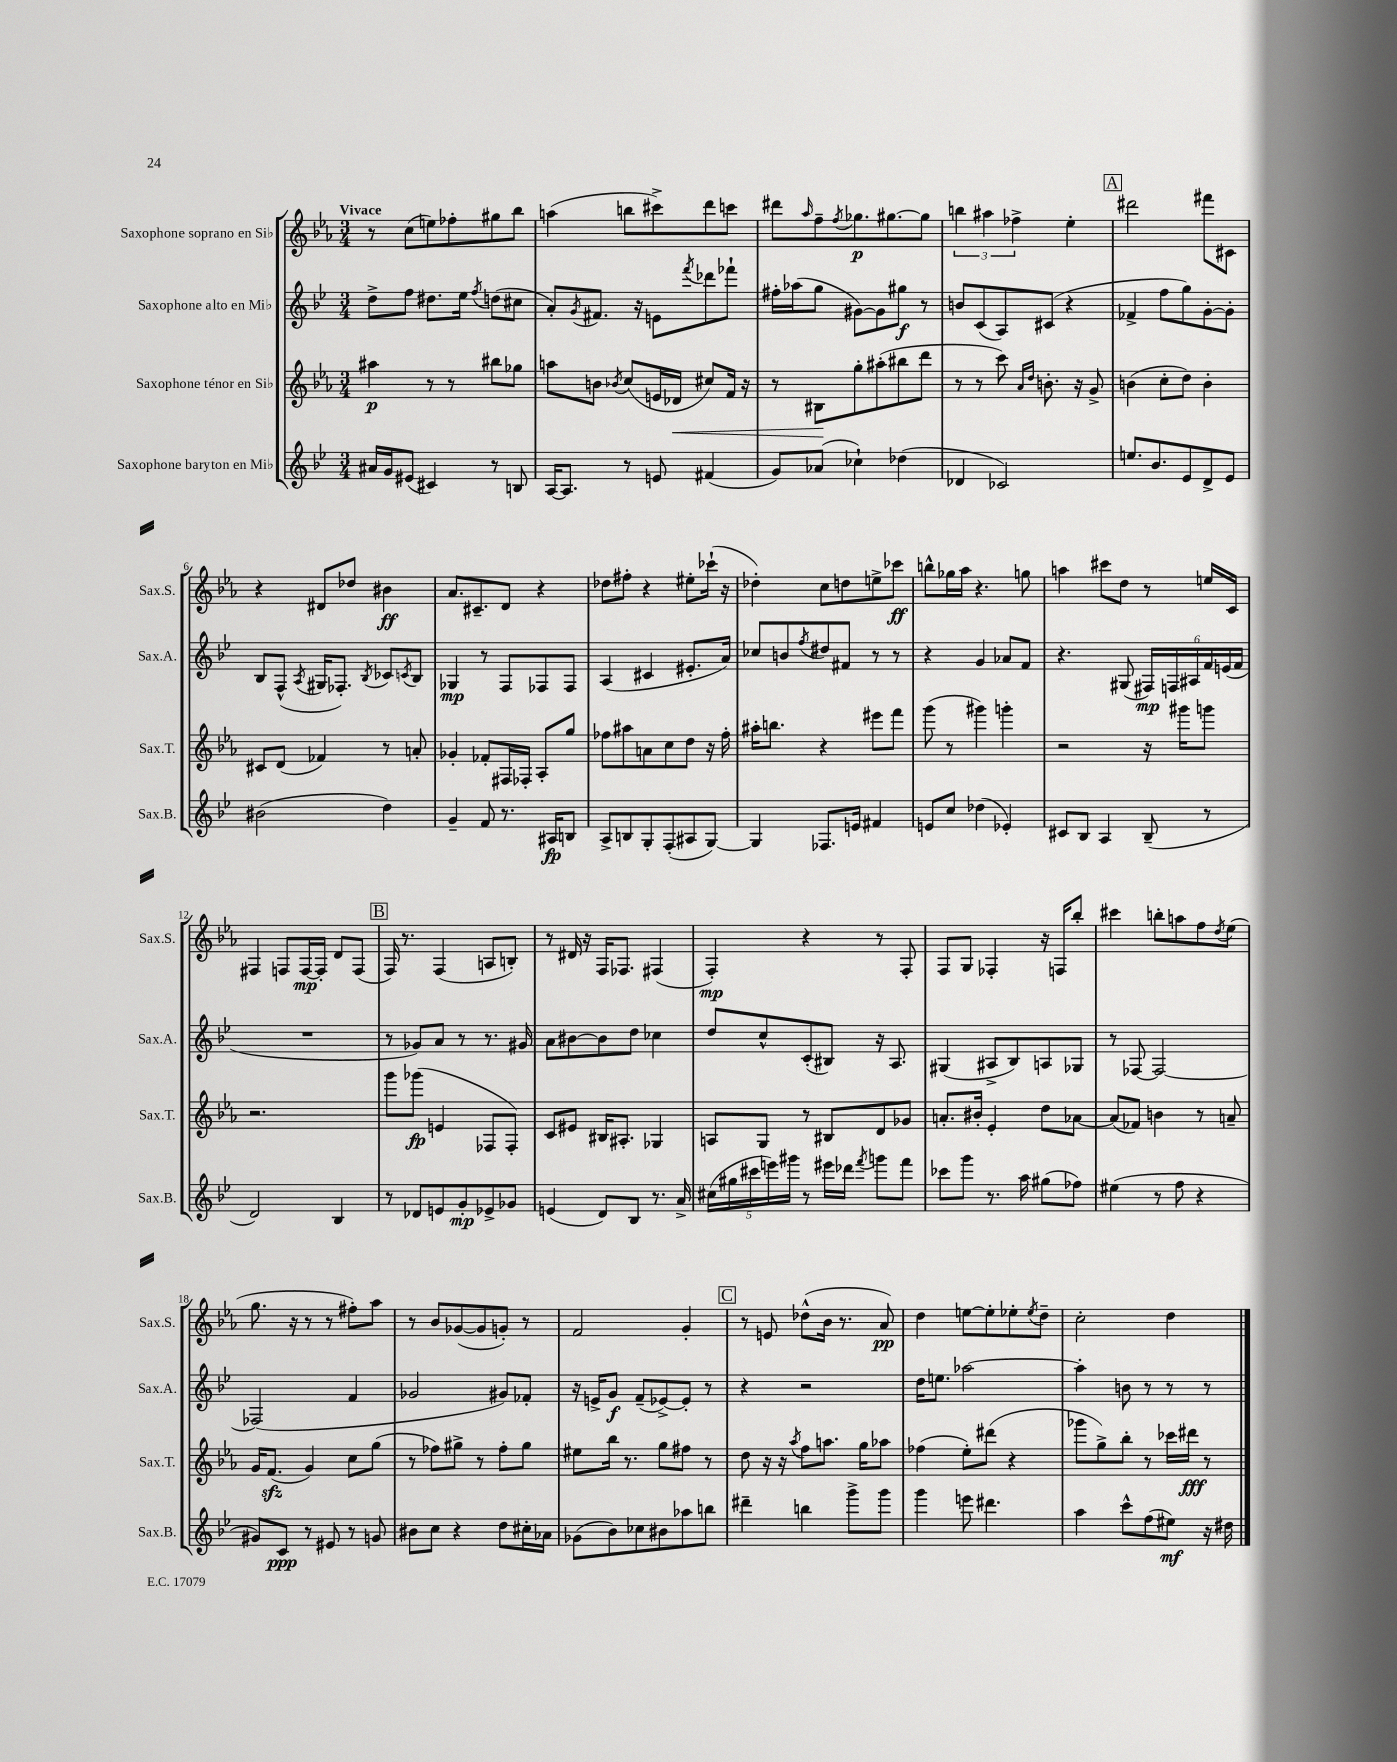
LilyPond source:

<<
\new StaffGroup <<
\new Staff = "s0" \with { instrumentName = "Saxophone soprano en Sib" shortInstrumentName = "Sax.S." } {
    \clef treble \key ees \major \numericTimeSignature \time 3/4 \tempo "Vivace"
    r8 c''8( e''8) fes''8-. gis''8 bes''8 |
    a''4( b''8 cis'''8->) d'''8 c'''8 |
    dis'''8 \grace { aes''16 } f''8-- \acciaccatura { f''8 } ges''8.\p gis''8.~ gis''8 |
    \tuplet 3/2 { b''4 ais''4 fes''4-> } ees''4-. |
    \mark \markup { \box "A" } dis'''2 fis'''8 cis'8 |
    r4 dis'8 des''8 bis'4\ff |
    aes'8. cis'8.-- d'8 r4 |
    des''8 fis''8-. r4 eis''8-. ces'''16-!( r16 |
    des''4-.) c''8 d''8 e''8-> ces'''8\ff |
    b''8-^ ges''16 aes''16 r4. g''8 |
    a''4 cis'''8 d''8 r8 e''16 c'16 |
    fis4 f8 f16~\mp f16-. d'8 f8( |
    \mark \markup { \box "B" } f16) r8. f4( a8 b8-.) |
    r8 dis'16 r16 f16 fes8. fis4( |
    f4-.\mp) r4 r8 f8-. |
    f8 g8 fes4-. r16 f16 bes''8-. |
    cis'''4 b''8-. a''8 f''8 \acciaccatura { d''8 } ees''8( |
    g''8. r16 r8 r8 fis''8-.) aes''8 |
    r8 bes'8 ges'8~( ges'8 g'8-.) r8 |
    f'2 g'4-. |
    \mark \markup { \box "C" } r8 e'8 des''8-^( bes'16 r8. aes'8\pp) |
    d''4 e''8~ e''8-. ees''8-. \acciaccatura { ees''8 } d''8-- |
    c''2-. d''4 \bar "|." |
}
\new Staff = "s1" \with { instrumentName = "Saxophone alto en Mib" shortInstrumentName = "Sax.A." } {
    \clef treble \key bes \major \numericTimeSignature \time 3/4
    d''8-> f''8 dis''8. ees''16 \acciaccatura { f''8 } d''8( cis''8 |
    a'8-.) \acciaccatura { g'8 } fis'8. r16 e'8 \acciaccatura { f'''8 } des'''8 fes'''8-! |
    fis''16-. aes''16( g''8 gis'8~) gis'8 gis''8\f r8 |
    b'8 c'8( a8) cis'8( r4 |
    \mark \markup { \box "A" } fes'4-> f''8 g''8) g'8~-. g'8-. |
    bes8 f8-^( \acciaccatura { a8 } gis16 fes8.-.) \acciaccatura { bes8 } ces'8 \acciaccatura { c'8 } bes8 |
    ges4\mp r8 f8 fes8 fes8 |
    a4( cis'4 eis'8.-. a'16) |
    ces''8 b'8 \acciaccatura { f''8 } dis''8 fis'8 r8 r8 |
    r4 g'4 aes'8 f'8 |
    r4. gis8( \tuplet 6/4 { fis16\mp) f16 ais16 f'16 e'16( f'16 } |
    R2. |
    \mark \markup { \box "B" } r8 ges'8) a'8 r8 r8. gis'16 |
    a'8 bis'8~ bis'8 d''8 ces''4 |
    d''8 c''8-^ c'8-.( bis8) r16 a8. |
    gis4( ais8-> bes8) a8 ges8 |
    r8 fes8~ fes2~ |
    fes2( f'4 |
    ges'2 gis'8) fes'8-. |
    r16 e'16-> g'8\f f'8--( ees'8~->) ees'8-. r8 |
    \mark \markup { \box "C" } r4 r2 |
    d''16 e''8. aes''2~ |
    aes''4-. b'8 r8 r8 r8 \bar "|." |
}
\new Staff = "s2" \with { instrumentName = "Saxophone ténor en Sib" shortInstrumentName = "Sax.T." } {
    \clef treble \key ees \major \numericTimeSignature \time 3/4
    ais''4\p r8 r8 bis''8 ges''8 |
    a''8 b'8 \acciaccatura { bes'8 } c''8( e'16 des'16\< cis''8) f'16 r16 |
    r8 bis8\! g''8-. ais''8-.( bis''8 d'''8 |
    r8 r8 c'''8) \grace { aes'16 d''16 } b'8.-. r16 g'8-> |
    \mark \markup { \box "A" } b'4( c''8-. d''8) b'4-. |
    cis'8 d'8( fes'4) r8 a'8-. |
    ges'4-. fes'8-. fis16 fes16-. aes8-. g''8 |
    fes''8 ais''8 a'8 c''8 d''8 r16 fes''16-. |
    ais''16-. b''8. r4 eis'''8 f'''8 |
    g'''8( r8 gis'''4) g'''4-. |
    r2 r16 gis'''16 g'''8 |
    r2. |
    \mark \markup { \box "B" } g'''8 ges'''8\fp( e'4 fes8 fes8-.) |
    c'8 eis'8 bis16 ais8.-. ges4 |
    a8 g8 r8 bis8 d'8 ges'8 |
    a'8.-. bis'16-. ees'4-. d''8 aes'8~ |
    aes'8( fes'8) b'4 r8 a'8-- |
    g'16 f'8.\sfz( g'4) c''8 g''8( |
    r8 fes''8) gis''8-> r8 fes''8-. gis''8 |
    eis''8 bes''16 r8. g''8 fis''8 r8 |
    \mark \markup { \box "C" } d''8 r16 r16 \acciaccatura { aes''8 } f''8 a''8. g''16 aes''8 |
    fes''4( ees''8-.) dis'''8( r4 |
    ges'''8 g''8->) bes''8-. r8 ces'''16 dis'''16\fff r8 \bar "|." |
}
\new Staff = "s3" \with { instrumentName = "Saxophone baryton en Mib" shortInstrumentName = "Sax.B." } {
    \clef treble \key bes \major \numericTimeSignature \time 3/4
    ais'16 g'16 eis'8( cis'4) r8 b8 |
    a16~ a8. r8 e'8 fis'4( |
    g'8) aes'8( ces''4-!) des''4( |
    des'4 ces'2) |
    \mark \markup { \box "A" } e''8. bes'8. ees'8 d'8-> ees'8 |
    bis'2( d''4) |
    g'4-- f'8 r8. ais16\fp b8 |
    a8-> b8 g8-. f8-.( ais8 g8~) |
    g4 fes8. e'16 fis'4 |
    e'8 c''8 des''4( ees'4-.) |
    cis'8 bes8 a4 bes8--( r8 |
    d'2) bes4 |
    \mark \markup { \box "B" } r8 des'8 e'8 g'8-.\mp ees'8-> ges'8 |
    e'4( d'8) bes8 r8. a'16-> |
    \tuplet 5/4 { cis''16( gis''16 cis'''16 e'''16) gis'''16 } r8 eis'''16 des'''16 \acciaccatura { f'''8 } g'''8 f'''8 |
    ces'''8 g'''8 r8. a''16 gis''8( fes''8) |
    eis''4( r8 f''8 r4 |
    gis'8) c'8\ppp r8 eis'8 r8 g'8 |
    bis'8 c''8 r4 d''8 cis''16-. aes'16 |
    ges'8( bes'8) ces''8 bis'8 aes''8 b''8 |
    \mark \markup { \box "C" } dis'''4-- b''4 g'''8-> g'''8 |
    g'''4 e'''8 dis'''4. |
    a''4 c'''8-^ f''8( eis''8\mf) r16 dis''16 \bar "|." |
}
>>
>>
